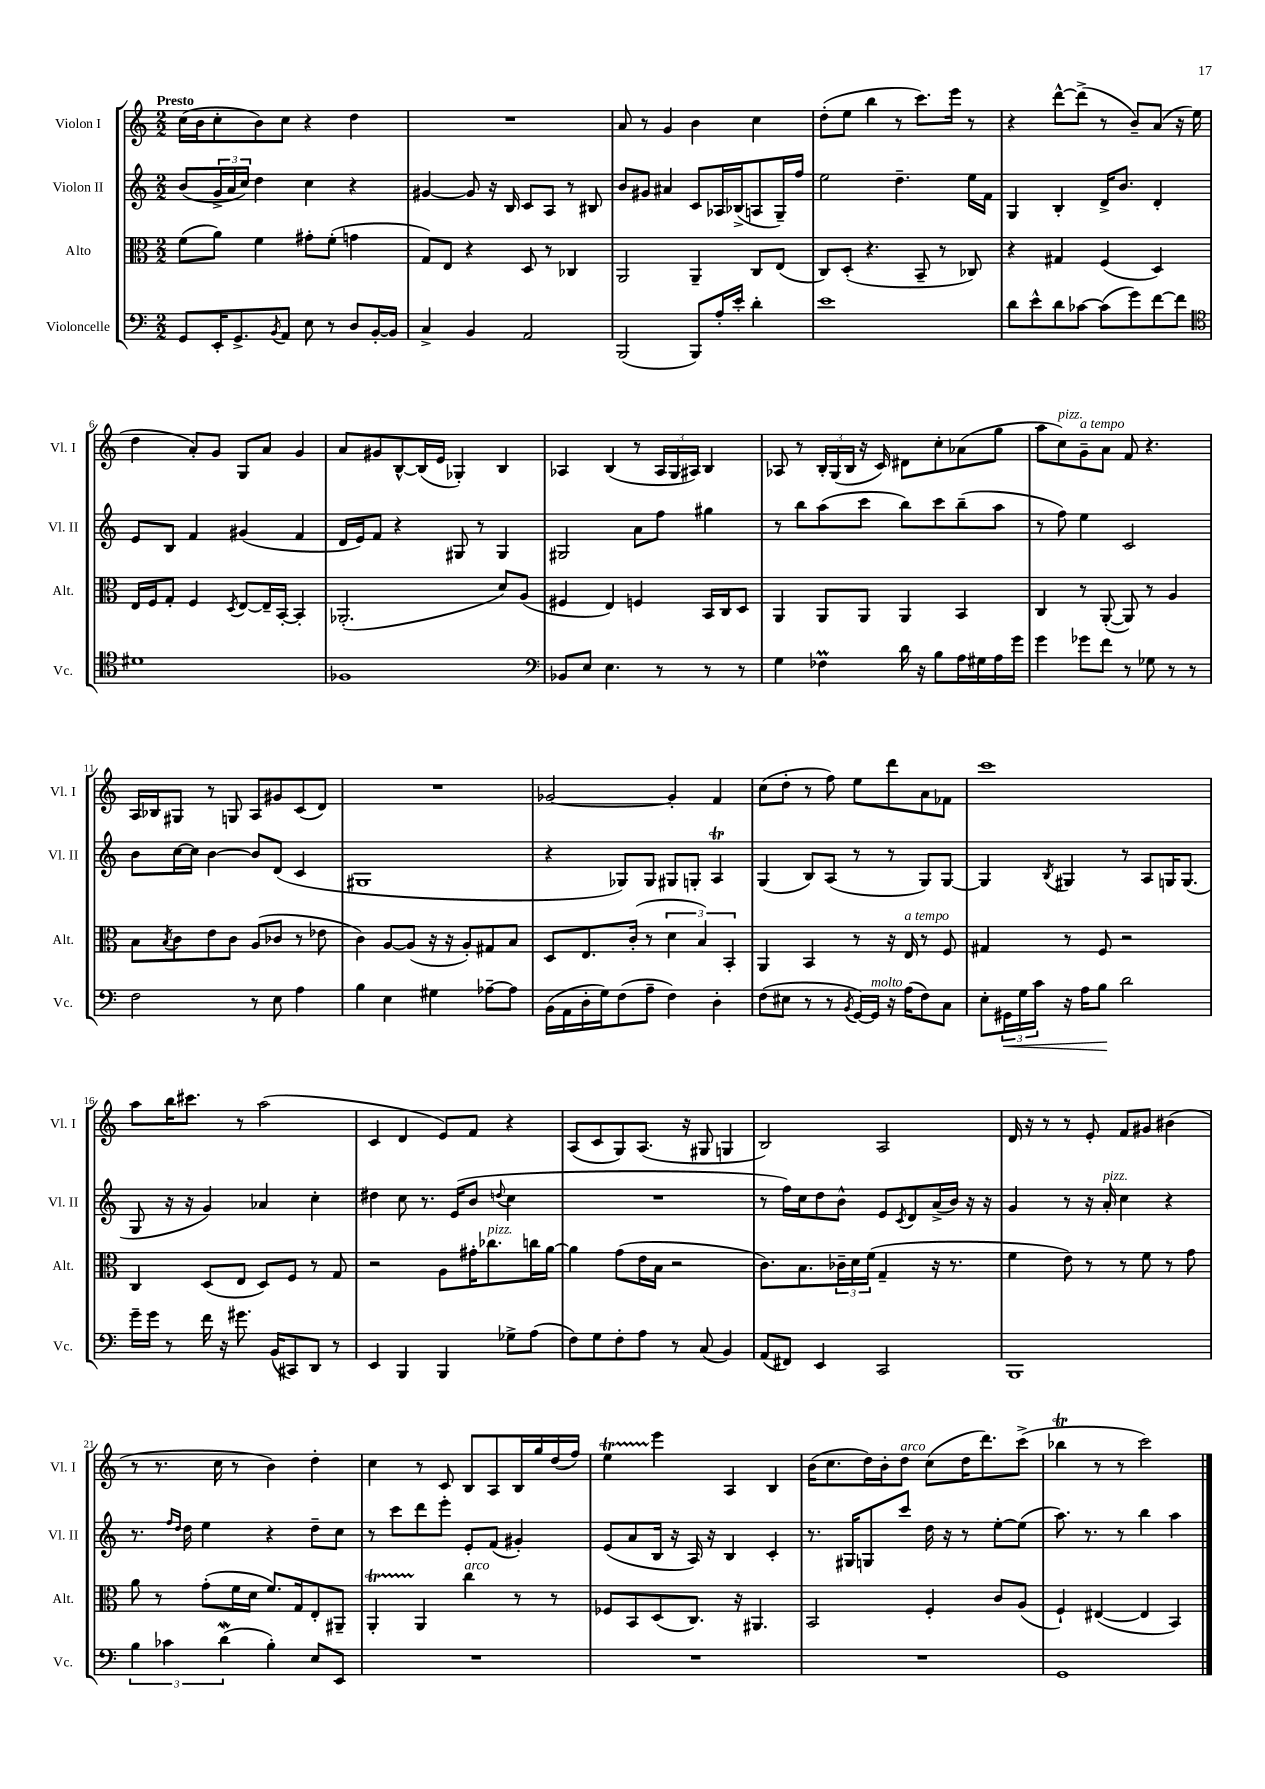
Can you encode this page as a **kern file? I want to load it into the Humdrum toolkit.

**kern	**dynam	**kern	**kern	**kern
*part4	*part4	*part3	*part2	*part1
*staff4	*staff4	*staff3	*staff2	*staff1
*I"Violoncelle	*	*I"Alto	*I"Violon II	*I"Violon I
*I'Vc.	*	*I'Alt.	*I'Vl. II	*I'Vl. I
*clefF4	*	*clefC3	*clefG2	*clefG2
*k[]	*	*k[]	*k[]	*k[]
*M2/2	*	*M2/2	*M2/2	*M2/2
=1	=1	=1	=1	=1
!	!	!	!	!LO:TX:a:B:t=Presto
8GG/L	.	(8f\L	(8b/L	(16cc\LL
.	.	.	.	16b\J
16EE'/K	.	8a\J)	24g^/L	8cc'\
.	.	.	24a/	.
8.GG^/	.	.	.	.
.	.	.	24cc/JJ)	.
.	.	4f\	4dd\	8b\)
8qBB/	.	.	.	.
8AA/J	.	.	.	8cc\J
8E\	.	8g#X'\L	4cc\	4r
8r	.	(8f'\J	.	.
8D/L	.	4gn\	4r	4dd\
[16BB'/L	.	.	.	.
16BB/JJ]	.	.	.	.
=2	=2	=2	=2	=2
4C^/	.	8G/L)	[4g#X/	1r
.	.	8E/J	.	.
4BB/	.	4r	8g#/]	.
.	.	.	16r	.
.	.	.	16B/	.
2AA/	.	8D/	8c/L	.
.	.	8r	8A/J	.
.	.	4C-X/	8r	.
.	.	.	8B#X/	.
=3	=3	=3	=3	=3
(2BBB/	.	2AA/	8b/L	8a/
.	.	.	8g#X/J	8r
.	.	.	4a#X/	4g/
8BBB/L)	.	4AA~/	8c/L	4b\
16A'/L	.	.	16A-X/L	.
16e'/JJ	.	.	(16B-X^/J	.
4d'\	.	8C/L	8An/	4cc\
.	.	(8E/J	16G~/L)	.
.	.	.	16ff/JJ	.
=4	=4	=4	=4	=4
1e	.	8C/L)	2ee\	(8dd'\L
.	.	(8D'/J	.	8ee\J
.	.	4.r	.	4bb\
.	.	.	4.dd~\	8r
.	.	8BB~/	.	8.ccc\L)
.	.	8r	.	.
.	.	.	.	16eee\Jk
.	.	8C-X/)	16ee\LL	8r
.	.	.	16f\JJ	.
=5	=5	=5	=5	=5
8d\L	.	4r	4G/	4r
8e^^\	.	.	.	.
8d\	.	4G#X/	4B'/	[8ddd^^\L
[8c-X\J	.	.	.	(8ddd^\J]
(8c-\L]	.	(4F/	16d^/KL	8r
.	.	.	8.b/J	.
8g\)	.	.	.	8b~/L)
[8f\	.	4D/)	4d'/	(8a/J
8f\J]	.	.	.	16r
.	.	.	.	16ee\
!!LO:LB:g=z
=6	=6	=6	=6	=6
*clefC4	*	*	*	*
1d#X	.	16E/LL	8e/L	4dd\
.	.	16F/J	.	.
.	.	8G'/J	8B/J	.
.	.	4F/	4f/	8a'/L)
.	.	.	.	8g/J
.	.	8qD/	.	.
.	.	[8E/L	(4g#X/	8G/L
.	.	16E~/L]	.	8a/J
.	.	[16BB'/JJ	.	.
.	.	4BB'/]	4f/	4g/
=7	=7	=7	=7	=7
1F-X	.	(2.AA-X'/	16d/LL	8a/L
.	.	.	16e/J)	.
.	.	.	8f/J	8g#X/
.	.	.	4r	[8B^^/
.	.	.	.	(16B/L]
.	.	.	.	16e/JJ
.	.	.	8G#X/	4G-X'/)
.	.	.	8r	.
.	.	8d/L)	4G#/	4B/
.	.	(8A/J	.	.
=8	=8	=8	=8	=8
*clefF4	*	*	*	*
8BB-X/L	.	4F#X/	2G#X/	4A-X/
8E/J	.	.	.	.
4.E\	.	4E/)	.	(4B/
.	.	4Fn/	8a\L	8r
8r	.	.	8ff\J	24A-/LL
.	.	.	.	24G/
.	.	.	.	24A#X/JJ)
8r	.	16BB/LL	4gg#X\	4B/
.	.	16C/J	.	.
8r	.	8D/J	.	.
=9	=9	=9	=9	=9
4G\	.	4AA/	8r	8A-X/
.	.	.	8bb\L	8r
4F-XM\	.	8AA/L	(8aa\	24B'/LL
.	.	.	.	(24G/
.	.	.	.	24B/JJ
.	.	8AA/J	8ccc\J	16r
.	.	.	.	16c/)
16d\	.	4AA/	8bb\L)	8d#X\L
16r	.	.	.	.
8B\L	.	.	8ccc\	8cc'\
16A\L	.	4BB/	(8bb~\	(8a-X\
16G#X\	.	.	.	.
16A\	.	.	8aa\J	8gg\J
16g\JJ	.	.	.	.
=10	=10	=10	=10	=10
4g\	.	4C/	8r	8aa\L
!	!	!	!	!LO:TX:a:i:t=pizz.
.	.	.	8ff\)	8cc\)
!	!	!	!	!LO:TX:a:i:t=a tempo
8g-X\L	.	8r	4ee\	8g~\
8f\J	.	([8AA'/	.	8a\J
8r	.	8AA/])	2c/	8f/
8G-X\	.	8r	.	4.r
8r	.	4A/	.	.
8r	.	.	.	.
!!LO:LB:g=z
=11	=11	=11	=11	=11
2F\	.	8B\L	8b\L	16A/LL
.	.	.	.	16B-X/J
.	.	8qB/	.	.
.	.	8c\	[16cc\L	8G#X/J
.	.	.	16cc\JJ]	.
.	.	8e\	[4b\	8r
.	.	8c\J	.	8Gn/
8r	.	(8A/L	8b/L]	8A/L
8E\	.	8c-X/J	(8d/J	8g#X/
4A\	.	8r	4c/	(8c/
.	.	8e-X\	.	8d/J)
=12	=12	=12	=12	=12
4B\	.	4c\)	1G#X	1r
4E\	.	[8A/L	.	.
.	.	(8A/J]	.	.
4G#X\	.	16r	.	.
.	.	16r	.	.
.	.	8A'/L)	.	.
[8A-X~\L	.	8G#X/	.	.
8A-\J]	.	8B/J	.	.
=13	=13	=13	=13	=13
(16BB\LL	.	8D/L	4r	[2g-X/
16AA\	.	.	.	.
16D'\	.	8.E/	.	.
16G\J)	.	.	.	.
(8F\	.	.	8G-X/L)	.
.	.	(16c'/Jk	.	.
8A~\J	.	8r	8G-/J	.
4F\)	.	6d\	8G#X/L	4g-'/]
.	.	.	8Gn'/J	.
.	.	6B/)	.	.
4D'\	.	.	4AT/	4f/
.	.	6BB'/	.	.
=14	=14	=14	=14	=14
(8F\L	.	4AA/	(4G/	(8cc\L
8E#X\J	.	.	.	8dd'\J
8r	.	4BB/	8B/L)	8r
8r	.	.	(8A/J	8ff\)
8qBB/	.	.	.	.
[16GG/LL)	.	8r	8r	8ee\L
!LO:TX:a:i:t=molto	!	!	!	!
16GG/JJ]	.	.	.	.
16r	.	16r	8r	8ddd\
!	!	!LO:TX:a:i:t=a tempo	!	!
(16A\KL	.	16E/	.	.
8F\)	.	8r	8G/L)	8a\
8C\J	.	8F/	[8G/J	8f-X\J
=15	=15	=15	=15	=15
8E'\L	.	4G#X/	4G/]	1ccc
!	!LO:HP:b	!	!	!
24GG#X\L	<	.	.	.
24G\	.	.	.	.
24c\JJ	.	.	.	.
.	.	.	8qB/	.
16r	.	8r	4G#X/	.
16A\KL	.	.	.	.
8B\J	.	8F/	.	.
2d\	[	2r	8r	.
.	.	.	8A/L	.
.	.	.	16Gn/K	.
.	.	.	(8.G/J	.
!!LO:LB:g=z
=16	=16	=16	=16	=16
16g~\LL	.	4C/	8G/	8aa\L
16g\JJ	.	.	.	.
8r	.	.	16r	16bb\K
.	.	.	16r	8.ccc#X\J
16f\	.	(8D/L	4g/)	.
16r	.	.	.	.
8.g#X\	.	8E/J	.	8r
.	.	8D/L)	4a-X/	(2aa\
(16BB/KL	.	.	.	.
8CC#X/)	.	8F/J	.	.
8DD/J	.	8r	4cc'\	.
8r	.	8G/	.	.
=17	=17	=17	=17	=17
4EE/	.	2r	4dd#X\	4c/
4BBB/	.	.	8cc\	4d/
.	.	.	8.r	.
4BBB/	.	8A\L	.	8e/L)
.	.	.	(16e/KL	.
.	.	16g#X'\K	8b/J	8f/J
!	!	!LO:TX:a:i:t=pizz.	!	!
.	.	8.cc-X\	.	.
.	.	.	8qqddn/	.
8G-X^\L	.	.	4cc\	4r
(8A\J	.	16ccn\L	.	.
.	.	[16a\JJ	.	.
=18	=18	=18	=18	=18
8F\L)	.	4a\]	1r	(8A/L
8G\	.	.	.	8c/
8F'\	.	(8g\L	.	8G/)
8A\J	.	16e\L	.	(8.A/J
.	.	16B\JJ	.	.
8r	.	2r	.	.
.	.	.	.	16r
(8C/	.	.	.	8G#X/
4BB/)	.	.	.	4Gn/
=19	=19	=19	=19	=19
(8AA/L	.	8.c\L)	8r	2B/)
8FF#X/J)	.	.	16ff\LL)	.
.	.	8.B\	16cc\J	.
4EE/	.	.	8dd\	.
.	.	24c-X~\L	8b^^\J	.
.	.	24d\	.	.
.	.	(24f\JJ	.	.
2CC/	.	4G~/	8e/L	2A/
.	.	.	8qc/	.
.	.	.	8d/	.
.	.	16r	(16a^/L	.
.	.	8.r	16b/JJ)	.
.	.	.	16r	.
.	.	.	16r	.
=20	=20	=20	=20	=20
1BBB	.	4f\	4g/	16d/
.	.	.	.	16r
.	.	.	.	8r
.	.	8e\)	8r	8r
.	.	8r	16r	8e'/
!	!	!	!LO:TX:a:i:t=pizz.	!
.	.	.	16a'/	.
.	.	8r	4cc\	8f/L
.	.	8f\	.	8g#X/J
.	.	8r	4r	(4b#X\
.	.	8g\	.	.
!!LO:LB:g=z
=21	=21	=21	=21	=21
6B\	.	8a\	8.r	8r
.	.	8r	.	8.r
6c-X\	.	.	.	.
.	.	.	16qqff/LL	.
.	.	.	16qqdd/JJ	.
.	.	.	16dd\	.
.	.	(8g'\L	4ee\	.
.	.	.	.	16cc\
(6dW\	.	.	.	.
.	.	16f\L	.	8r
.	.	16d\JJ	.	.
4B'\)	.	8.f/L)	4r	4b\)
.	.	16G/k	.	.
8E/L	.	8E'/	8dd~\L	4dd'\
8EE/J	.	8AA#X~/J	8cc\J	.
=22	=22	=22	=22	=22
1r	.	4AAT'/	8r	4cc\
.	.	.	8ccc\L	.
.	.	4AA/	8ddd\	8r
.	.	.	8eee'\J	8c/
!	!	!LO:TX:a:i:t=arco	!	!
.	.	4cc\	8e'/L	8B/L
.	.	.	(8f/J	8A/
.	.	8r	4g#X'/)	16B/L
.	.	.	.	16gg/
.	.	8r	.	(16dd/
.	.	.	.	16ff/JJ)
=23	=23	=23	=23	=23
1r	.	8F-X/L	(8e/L	4eet\
.	.	8BB/	8a/	.
.	.	(8D/	16B/Jk	4eee\
.	.	.	16r	.
.	.	8.C/J)	16A/)	.
.	.	.	16r	.
.	.	.	4B/	4A/
.	.	16r	.	.
.	.	4.AA#X/	.	.
.	.	.	4c'/	4B/
=24	=24	=24	=24	=24
1r	.	2BB/	8.r	(16b\KL
.	.	.	.	8.cc\
.	.	.	16G#X/KL	.
.	.	.	8Gn/	16dd\L)
.	.	.	.	16b'\J
!	!	!	!	!LO:TX:a:i:t=arco
.	.	.	8ccc/J	8dd\J
.	.	4F'/	16dd\	(8cc\L
.	.	.	16r	.
.	.	.	8r	16dd\K
.	.	.	.	8.ddd\)
.	.	8c/L	[8ee'\L	.
.	.	(8A/J	(8ee\J]	(8ccc^\J
=25	=25	=25	=25	=25
1GG	.	4F`/)	8.aa\)	4bb-XT\
.	.	.	8.r	.
.	.	([4E#X/	.	8r
.	.	.	8r	8r
.	.	4E#/]	4bb\	2ccc\)
.	.	4BB/)	4aa\	.
==	==	==	==	==
*-	*-	*-	*-	*-
